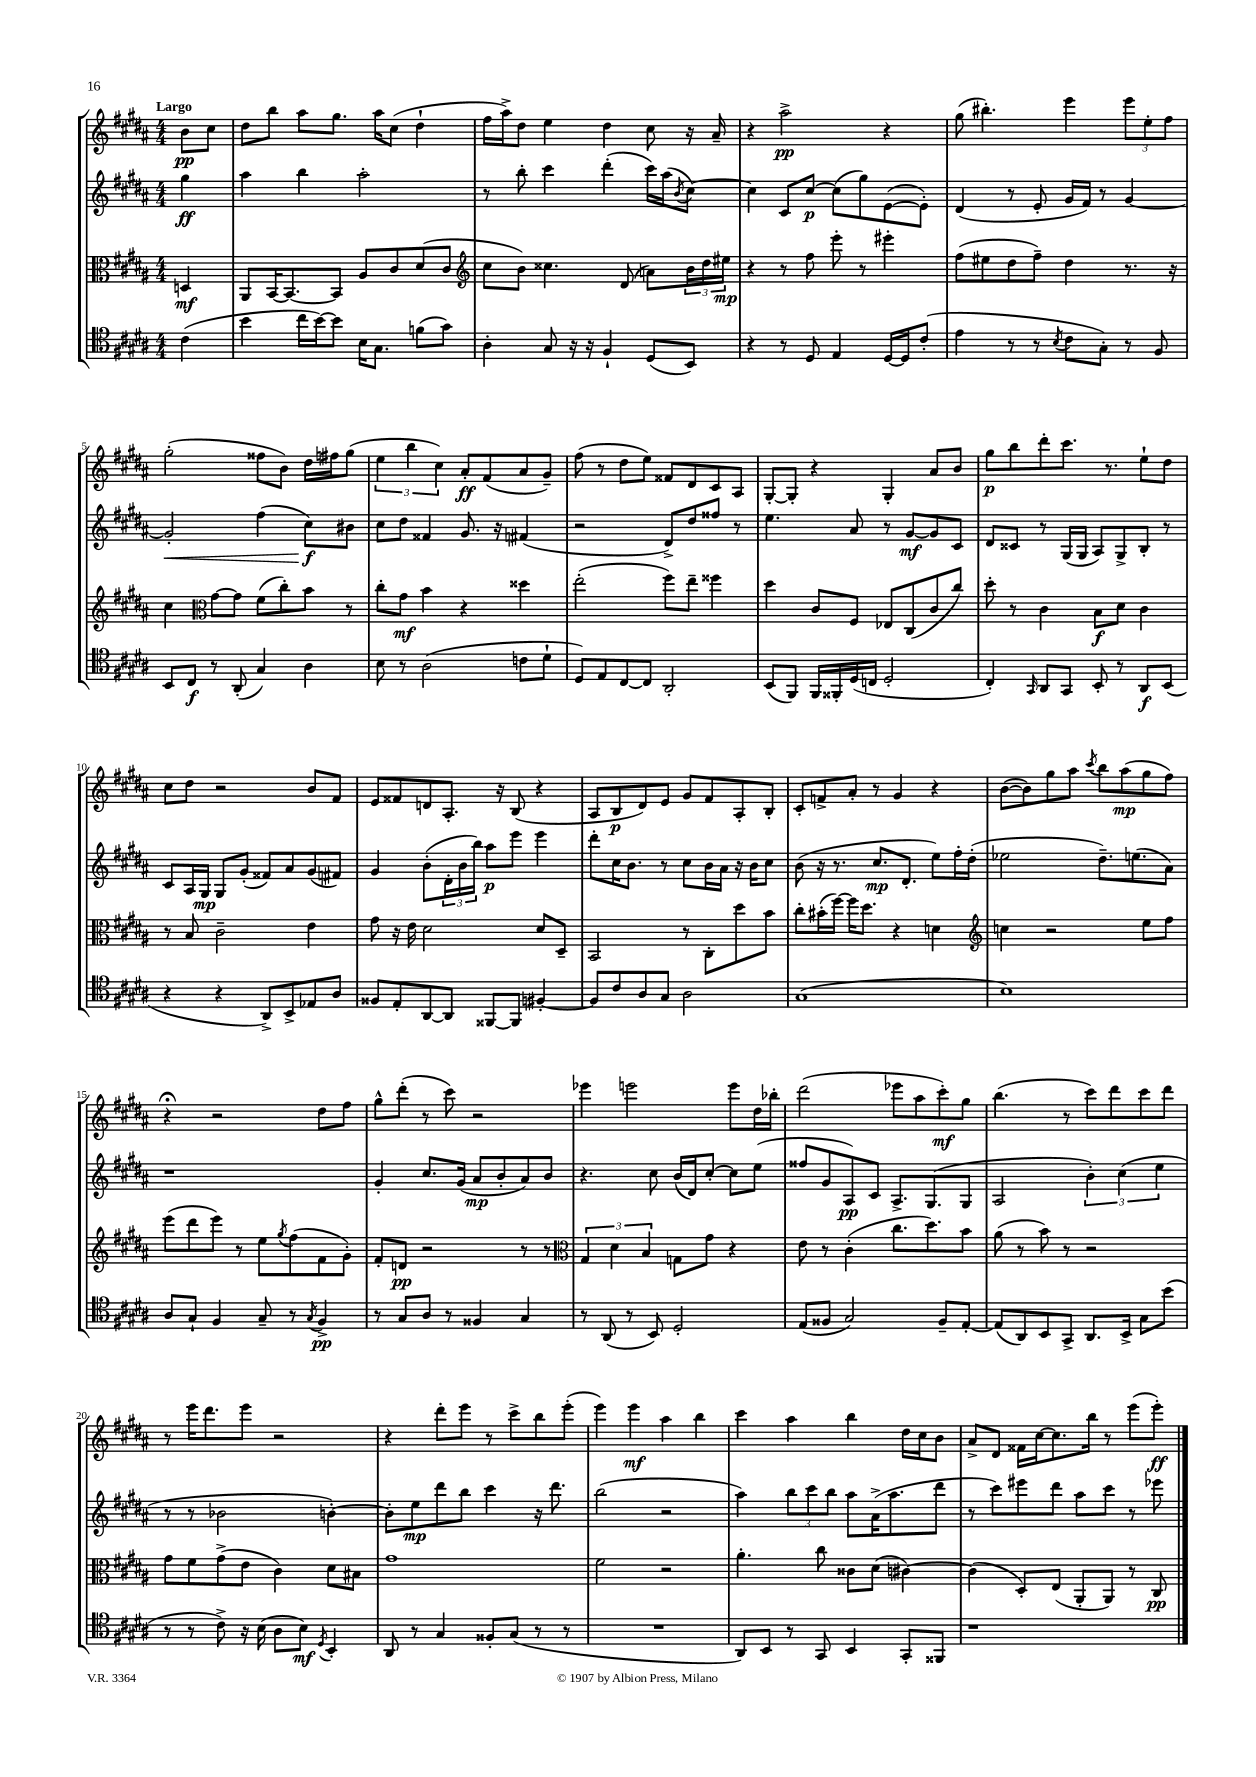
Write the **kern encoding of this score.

**kern	**kern	**kern	**kern
*staff4	*staff3	*staff2	*staff1
*clefC4	*clefC3	*clefG2	*clefG2
*k[f#c#g#d#a#]	*k[f#c#g#d#a#]	*k[f#c#g#d#a#]	*k[f#c#g#d#a#]
*M4/4	*M4/4	*M4/4	*M4/4
(4c#\	4D/	4gg#\	8b\L
.	.	.	8cc#\J
=	=	=	=
4b\	8AA#/L	4aa#\	8dd#\L
.	[16BB/K	.	8bb\J
.	8.BB/_	.	.
16cc#\LL	.	4bb\	8aa#\L
[16b\J)	.	.	.
8b\]J	8BB/]J	.	8.gg#\J
16B\LK	8A#/L	2aa#'\	.
8.G#\J	.	.	16aa#\LK
.	8c#/	.	(8cc#\J
(8f\L	(8d#/	.	4dd#`\
8g#\J)	8c#/J	.	.
=	=	=	=
*	*clefG2	*	*
4A#'\	8cc#\L	8r	16ff#\LL
.	.	.	16aa#^\J)
.	8b\J)	8bb'\	8dd#\J
8G#/	4.cc##\	4ccc#\	4ee\
16r	.	.	.
16r	.	.	.
4F#`/	.	(4ddd#'\	4dd#\
.	(8d#/	.	.
(8D#/L	8a\L)	16ccc#\LL)	8cc#\
.	.	(16aa#\J	.
.	.	8qb/	.
8BB/J)	24b\L	[8cc#\J)	16r
.	24dd#\	.	.
.	.	.	16a#~/
.	24ee#\JJ	.	.
=	=	=	=
4r	4r	4cc#\]	4r
8r	8r	8c#/L	2aa#^\
8D#/	8ff#\	[8cc#/J	.
4E/	8eee'\	(8cc#\]L	.
.	8r	8gg#\)	.
[16D#/LL	4eee#'\	([8e\	4r
16D#/]J	.	.	.
(8c#'/J	.	8e'\]J)	.
=	=	=	=
4e\	(8ff#\L	(4d#/	(8gg#\
.	8ee#\	.	4.bb#'\)
8r	8dd#\	8r	.
8r	8ff#~\J)	8e'/	.
8qB/	.	.	.
8c#\L	4dd#\	16g#/LL	4eee\
.	.	16f#/JJ)	.
8G#'\J)	.	8r	.
8r	8.r	[4g#/	12eee\L
.	.	.	12ee'\
8F#/	.	.	.
.	.	.	12ff#\J
.	16r	.	.
=	=	=	=
8BB/L	4cc#\	2g#'/]	(2gg#'\
8C#/J	.	.	.
*	*clefC3	*	*
8r	[8g#\L	.	.
(8AA#'/	8g#\]J	.	.
4G#/)	(8f#\L	(4ff#\	8ff##\L
.	8cc#'\)	.	8b\J)
4A#\	8b\J	8cc#\L)	16dd#\LL
.	.	.	16ff#\J
.	8r	8b#\J	(8gg#\J
=	=	=	=
8B\	8cc#'\L	8cc#\L	6ee\
8r	8g#\J	8dd#\J	.
.	.	.	6bb\
(2A#\	4b\	4f##/	.
.	.	.	6cc#\)
.	4r	8.g#/	8a#'/L
.	.	.	(8f#/
.	.	16r	.
8c\L	4dd##\	(4f#/	8a#/
8d#`\J	.	.	8g#~/J)
=	=	=	=
8D#/L)	(2ee'\	2r	(8ff#\
8E/	.	.	8r
[8C#/	.	.	8dd#\L
8C#/]J	.	.	8ee\J)
2AA#'/	8ff#\L)	8d#^/L)	8f##/L
.	8ee~\J	8dd#/	8d#/
.	4ff##\	8ff##/J	8c#/
.	.	8r	8A#/J
=	=	=	=
(8BB/L	4dd#\	4.ee\	[8G#'/L
8FF#/J)	.	.	8G#'/]J
16FF#/LL	8c#/L	.	4r
16FF##'/	.	.	.
(16D#/	8F#/J	8a#/	.
16C/JJ	.	.	.
2D#'/	8E-/L	8r	4G#'/
.	(8C#/	[8g#/L	.
.	8c#/	8g#/]	8a#/L
.	8cc#/J)	8c#/J	8b/J
=	=	=	=
4C#'/)	8dd#'\	8d#/L	8gg#\L
.	8r	8c##/J	8bb\
16qqGG#/	.	.	.
8AA#/L	4c#\	8r	8ddd#'\
8GG#/J	.	(16G#/LL	8.ccc#\J
.	.	16G#/JJ	.
8BB'/	8B\L	8A#/L)	.
.	.	.	8.r
8r	8d#\J	8G#^/	.
8AA#/L	4c#\	8B'/J	8ee`\L
(8BB/J	.	8r	8dd#\J
=	=	=	=
4r	8r	8c#/L	8cc#\L
.	8B/	16A#/L	8dd#\J
.	.	16G#/JJ	.
4r	2c#~\	8G#/L	2r
.	.	(8g#'/J	.
8AA#^/L)	.	8f##/L)	.
8BB^/	.	8a#/	.
8E-/	4e\	(8g#/	8b/L
8A#/J	.	8f#/J)	8f#/J
=	=	=	=
8F##/L	8g#\	4g#/	8e/L
8E'/	16r	.	8f##/
.	16e\	.	.
[8AA#/	2d#\	(8b'\L	8d/
8AA#/]J	.	24d#'\L	8.A#'/J
.	.	24b\	.
.	.	24bb\JJ)	.
[8FF##/L	.	8aa#\L	.
.	.	.	16r
8FF##/]J	.	8eee\J	(8B/
[4F#'/	8d#/L	4eee\	4r
.	8D#~/J	.	.
=	=	=	=
8F#/]L	2BB/	8ddd#'\L	8A#/L
8c#/	.	16cc#\K	8B/
.	.	8.b\J	.
8A#/	.	.	8d#/)
8G#/J	.	8r	8e/J
2A#\	8r	8cc#\L	8g#/L
.	8C#'\L	16b\L	8f#/
.	.	16a#\JJ	.
.	8dd#\	16r	8A#'/
.	.	16b\LK	.
.	8b\J	8cc#\J	8B'/J
=	=	=	=
(1G#	8cc#'\L	(8b\	8c#'/L
.	(16b#'\L	16r	8f^/
.	[16ff#\JJ)	8.r	.
.	16ff#\]LK	.	8a#'/J
.	8.dd#\J	.	.
.	.	8.cc#/L	8r
.	4r	.	4g#/
.	.	8.d#'/J	.
.	4d\	8ee\L)	4r
.	.	16ff#'\L	.
.	.	(16dd#'\JJ	.
=	=	=	=
*	*clefG2	*	*
1B)	4cc\	2ee-\	([8b\L
.	.	.	8b\])
.	2r	.	8gg#\
.	.	.	8aa#\J
.	.	.	8qccc#/
.	.	8.dd#~\L)	8bb\L
.	.	.	(8aa#\
.	.	(8.ee\	.
.	8ee\L	.	8gg#\
.	8ff#\J	8a#\J)	8ff#\J)
=	=	=	=
8A#/L	(8eee\L	1r	4r;
8G#`/J	8ddd#\	.	.
4F#/	8eee\J)	.	2r
.	8r	.	.
8G#~/	8ee\L	.	.
.	8qgg#/	.	.
8r	(8ff#\	.	.
8qG#/	.	.	.
4F#^/	8f#\	.	8dd#\L
.	8g#'\J)	.	8ff#\J
=	=	=	=
8r	8f#'/L	4g#'/	8gg#^^\L
8G#/L	8d/J	.	(8ddd#'\J
8A#/J	2r	8.cc#/L	8r
8r	.	.	8ccc#\)
.	.	(16g#/Jk	.
4F##/	.	8a#/L	2r
.	.	8b'/	.
4G#/	8r	8a#/)	.
.	8r	8b/J	.
=	=	=	=
*	*clefC3	*	*
8r	6G#/	4.r	4eee-\
(8AA#/	.	.	.
.	6d#\	.	.
8r	.	.	2eee\
.	6B/	.	.
8BB/)	.	8cc#\	.
2D#'/	8G\L	(16b/LL	.
.	.	16d#/J)	.
.	8g#\J	[8cc#'/J	.
.	4r	8cc#\]L	8eee\L
.	.	(8ee\J	16dd#\L
.	.	.	16bb-'\JJ
=	=	=	=
(8E/L	8e\	8ff##/L	(2ddd#\
8F##/J	8r	8g#/	.
2G#/)	(4c#'\	8A#/)	.
.	.	8c#/J	.
.	8.cc#\L	8.A#^/L	8eee-\L
.	.	.	8aa#\
.	8.dd#\)	(8.G#/	.
8F##~/L	.	.	8ccc#'\)
[8E'/J	8b\J	8G#/J	8gg#\J
=	=	=	=
(8E/]L	(8a#\	2A#/	(4.bb\
8AA#/)	8r	.	.
8BB/	8b\)	.	.
8GG#^/J	8r	.	8r
8.AA#/L	2r	6b'\)	8ccc#\L)
.	.	.	8ddd#\
.	.	(6cc#\	.
16BB^/Jk	.	.	.
8G#\L	.	.	8ccc#\
.	.	6ee\	.
(8b\J	.	.	8ddd#\J
=	=	=	=
8r	8g#\L	8r	8r
8r	8f#\	8r	16eee\LK
.	.	.	8.ddd#\
8c#^\)	(8g#^\	2b-\	.
16r	8e\J	.	8eee\J
(16B\	.	.	.
8A#\L	4c#\)	.	2r
8B\J)	.	.	.
8qD#/	.	.	.
4BB'/	8d#\L	[4b'\)	.
.	8B#\J	.	.
=	=	=	=
8AA#/	1g#	8b'\]L	4r
8r	.	8ee\	.
4G#/	.	8ddd#\	8ddd#'\L
.	.	8bb\J	8eee\J
8F##'/L	.	4ccc#\	8r
(8G#/J	.	.	8ccc#^\L
8r	.	16r	8bb\
.	.	8.ddd#\	.
8r	.	.	(8eee'\J
=	=	=	=
1r	2f#\	(2bb\	4eee\)
.	.	.	4eee\
.	2r	2r	4aa#\
.	.	.	4bb\
=	=	=	=
8AA#/L)	4.a#'\	4aa#\)	4ccc#\
8BB/J	.	.	.
8r	.	12bb\L	4aa#\
.	.	12ccc#\	.
8GG#/	8cc#\	.	.
.	.	12bb\J	.
4BB/	8c##\L	8aa#\L	4bb\
.	(8d#\J	(16a#^\K	.
.	.	8.aa#\	.
8GG#'/L	[4c#\)	.	16dd#\LL
.	.	.	16cc#\J
8FF##/J	.	8ddd#\J	8b\J
=	=	=	=
1r	(4c#\]	8r	8a#^/L
.	.	8ccc#\L)	8d#/J
.	8D#'/L)	8eee#\	16f##\LL
.	.	.	[16cc#\J
.	(8E/J	8ddd#\J	8.cc#\]
.	8AA#'/L	8aa#\L	.
.	.	.	16bb\Jk
.	8AA#/J)	8ccc#\J	8r
.	8r	8r	(8eee\L
.	8C#/	8eee-\	8eee'\J)
==	==	==	==
*-	*-	*-	*-
